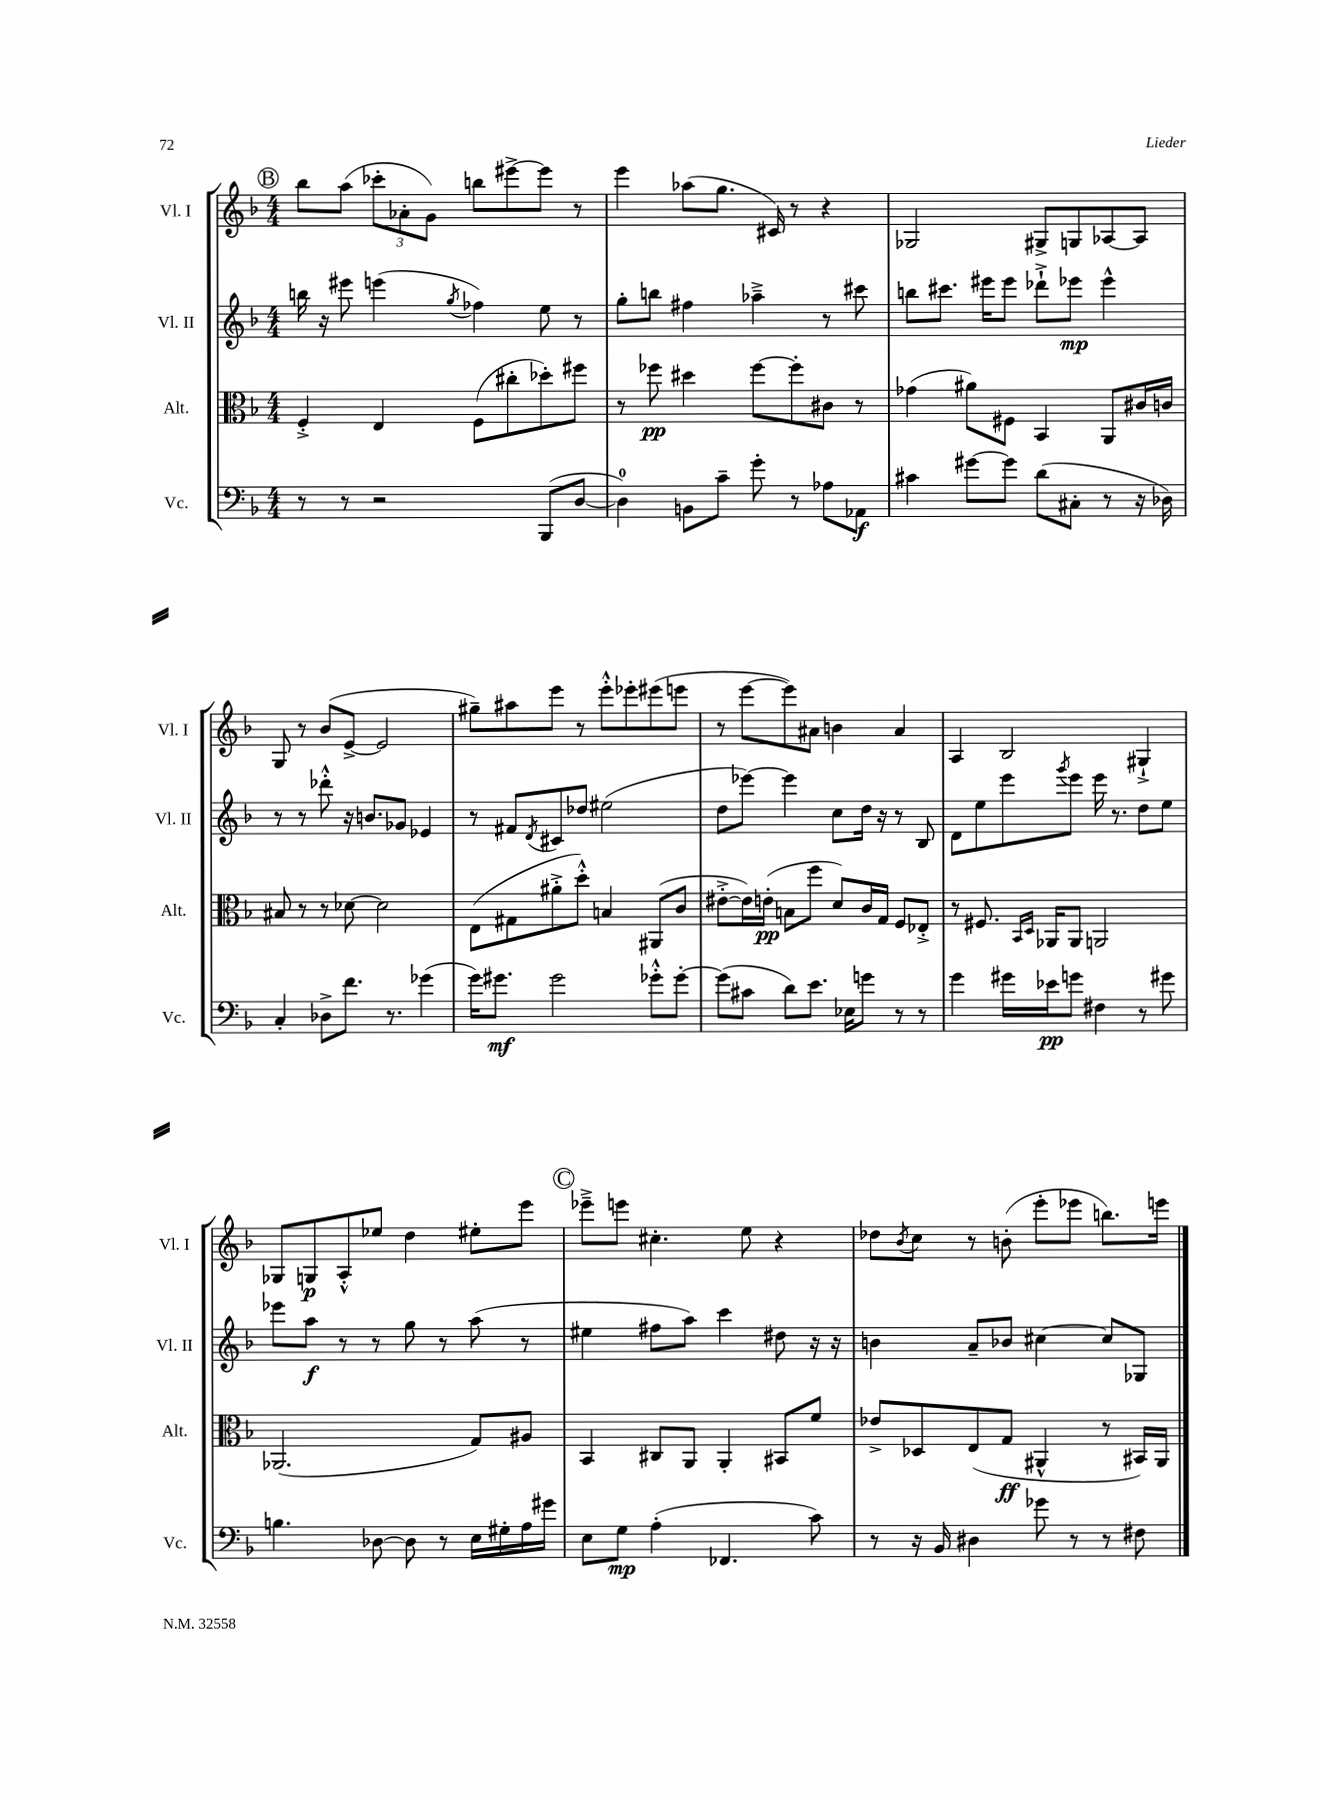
<<
\new StaffGroup <<
\new Staff = "s0" \with { instrumentName = "Vl. I" shortInstrumentName = "Vl. I" } {
    \clef treble \key f \major \numericTimeSignature \time 4/4
    \mark \markup { \circle "B" } bes''8 a''8( \tuplet 3/2 { ces'''8-. aes'8-. g'8) } b''8 eis'''8~-> eis'''8 r8 |
    e'''4 aes''8( g''8. cis'16) r8 r4 |
    ges2 gis8-> g8 aes8~ aes8 |
    g8 r8 bes'8( e'8~-> e'2 |
    gis''8--) ais''8 e'''8 r8 e'''8-.-^ ees'''8-. eis'''8( e'''8 |
    r8 e'''8~ e'''8) ais'8 b'4 ais'4 |
    a4 bes2 gis4-!-> |
    ges8 g8\p a8-.-^ ees''8 d''4 eis''8-. e'''8 |
    \mark \markup { \circle "C" } ees'''8---> e'''8 cis''4.-. e''8 r4 |
    des''8 \acciaccatura { bes'8 } c''8 r8 b'8-.( e'''8-. ees'''8 b''8.) e'''16 \bar "|." |
}
\new Staff = "s1" \with { instrumentName = "Vl. II" shortInstrumentName = "Vl. II" } {
    \clef treble \key f \major \numericTimeSignature \time 4/4
    \mark \markup { \circle "B" } b''16 r16 eis'''8 e'''4( \acciaccatura { g''8 } fes''4) e''8 r8 |
    g''8-. b''8 fis''4 aes''4---> r8 cis'''8 |
    b''8 cis'''8. eis'''16 eis'''8 des'''8-!-> ees'''8\mp ees'''4-^ |
    r8 r8 des'''8-.-^ r16 b'8. ges'8 ees'4 |
    r8 fis'8 \acciaccatura { d'8 } cis'8 des''8 eis''2( |
    d''8 ees'''8~) ees'''4 c''8 d''16 r16 r8 bes8 |
    d'8 e''8 e'''8 \acciaccatura { g'''8 } e'''8 e'''16 r8. d''8 e''8 |
    ees'''8 a''8\f r8 r8 g''8 r8 a''8( r8 |
    \mark \markup { \circle "C" } eis''4 fis''8 a''8) c'''4 dis''8 r16 r16 |
    b'4 a'8-- bes'8 cis''4~ cis''8 ges8 \bar "|." |
}
\new Staff = "s2" \with { instrumentName = "Alt." shortInstrumentName = "Alt." } {
    \clef alto \key f \major \numericTimeSignature \time 4/4
    \mark \markup { \circle "B" } f4-.-> e4 f8( cis''8-. des''8-.) fis''8 |
    r8 fes''8\pp dis''4 fes''8~ fes''8-. cis'8 r8 |
    ges'4( ais'8) fis8 bes,4 a,8 cis'16 c'16 |
    bis8 r8 r8 des'8~ des'2 |
    e8( gis8 ais'8-.-> d''8-.-^) b4 ais,8( c'8 |
    eis'8~-.-> eis'16) e'16-.\pp( b8 f''8 d'8) c'16 g16 f8 ees8-.-> |
    r8 fis8. \grace { bes,16 d16 } aes,16 aes,8 a,2 |
    aes,2.( g8) ais8 |
    \mark \markup { \circle "C" } bes,4 cis8 a,8 a,4-. bis,8 f'8 |
    ees'8-> des8 e8( g8\ff ais,4-^ r8 bis,16) ais,16 \bar "|." |
}
\new Staff = "s3" \with { instrumentName = "Vc." shortInstrumentName = "Vc." } {
    \clef bass \key f \major \numericTimeSignature \time 4/4
    \mark \markup { \circle "B" } r8 r8 r2 bes,,8( d8~ |
    d4-0) b,8 c'8-- g'8-. r8 aes8 aes,8\f |
    cis'4 gis'8~ gis'8 d'8( cis8-. r8 r16 des16) |
    c4-. des8-> f'8. r8. ges'4( |
    g'16) gis'8.\mf gis'2 ges'8-.-^ ges'8~-. |
    ges'8( cis'8 d'8) e'8. ees16 g'8 r8 r8 |
    g'4 gis'16 ees'16\pp g'8 fis4 r8 gis'8 |
    b4. des8~ des8 r8 e16 gis16-. a16 gis'16 |
    \mark \markup { \circle "C" } e8 g8\mp a4-.( fes,4. c'8) |
    r8 r16 bes,16 dis4 ges'8 r8 r8 fis8 \bar "|." |
}
>>
>>
\layout { \context { \Score \remove "Bar_number_engraver" } }
